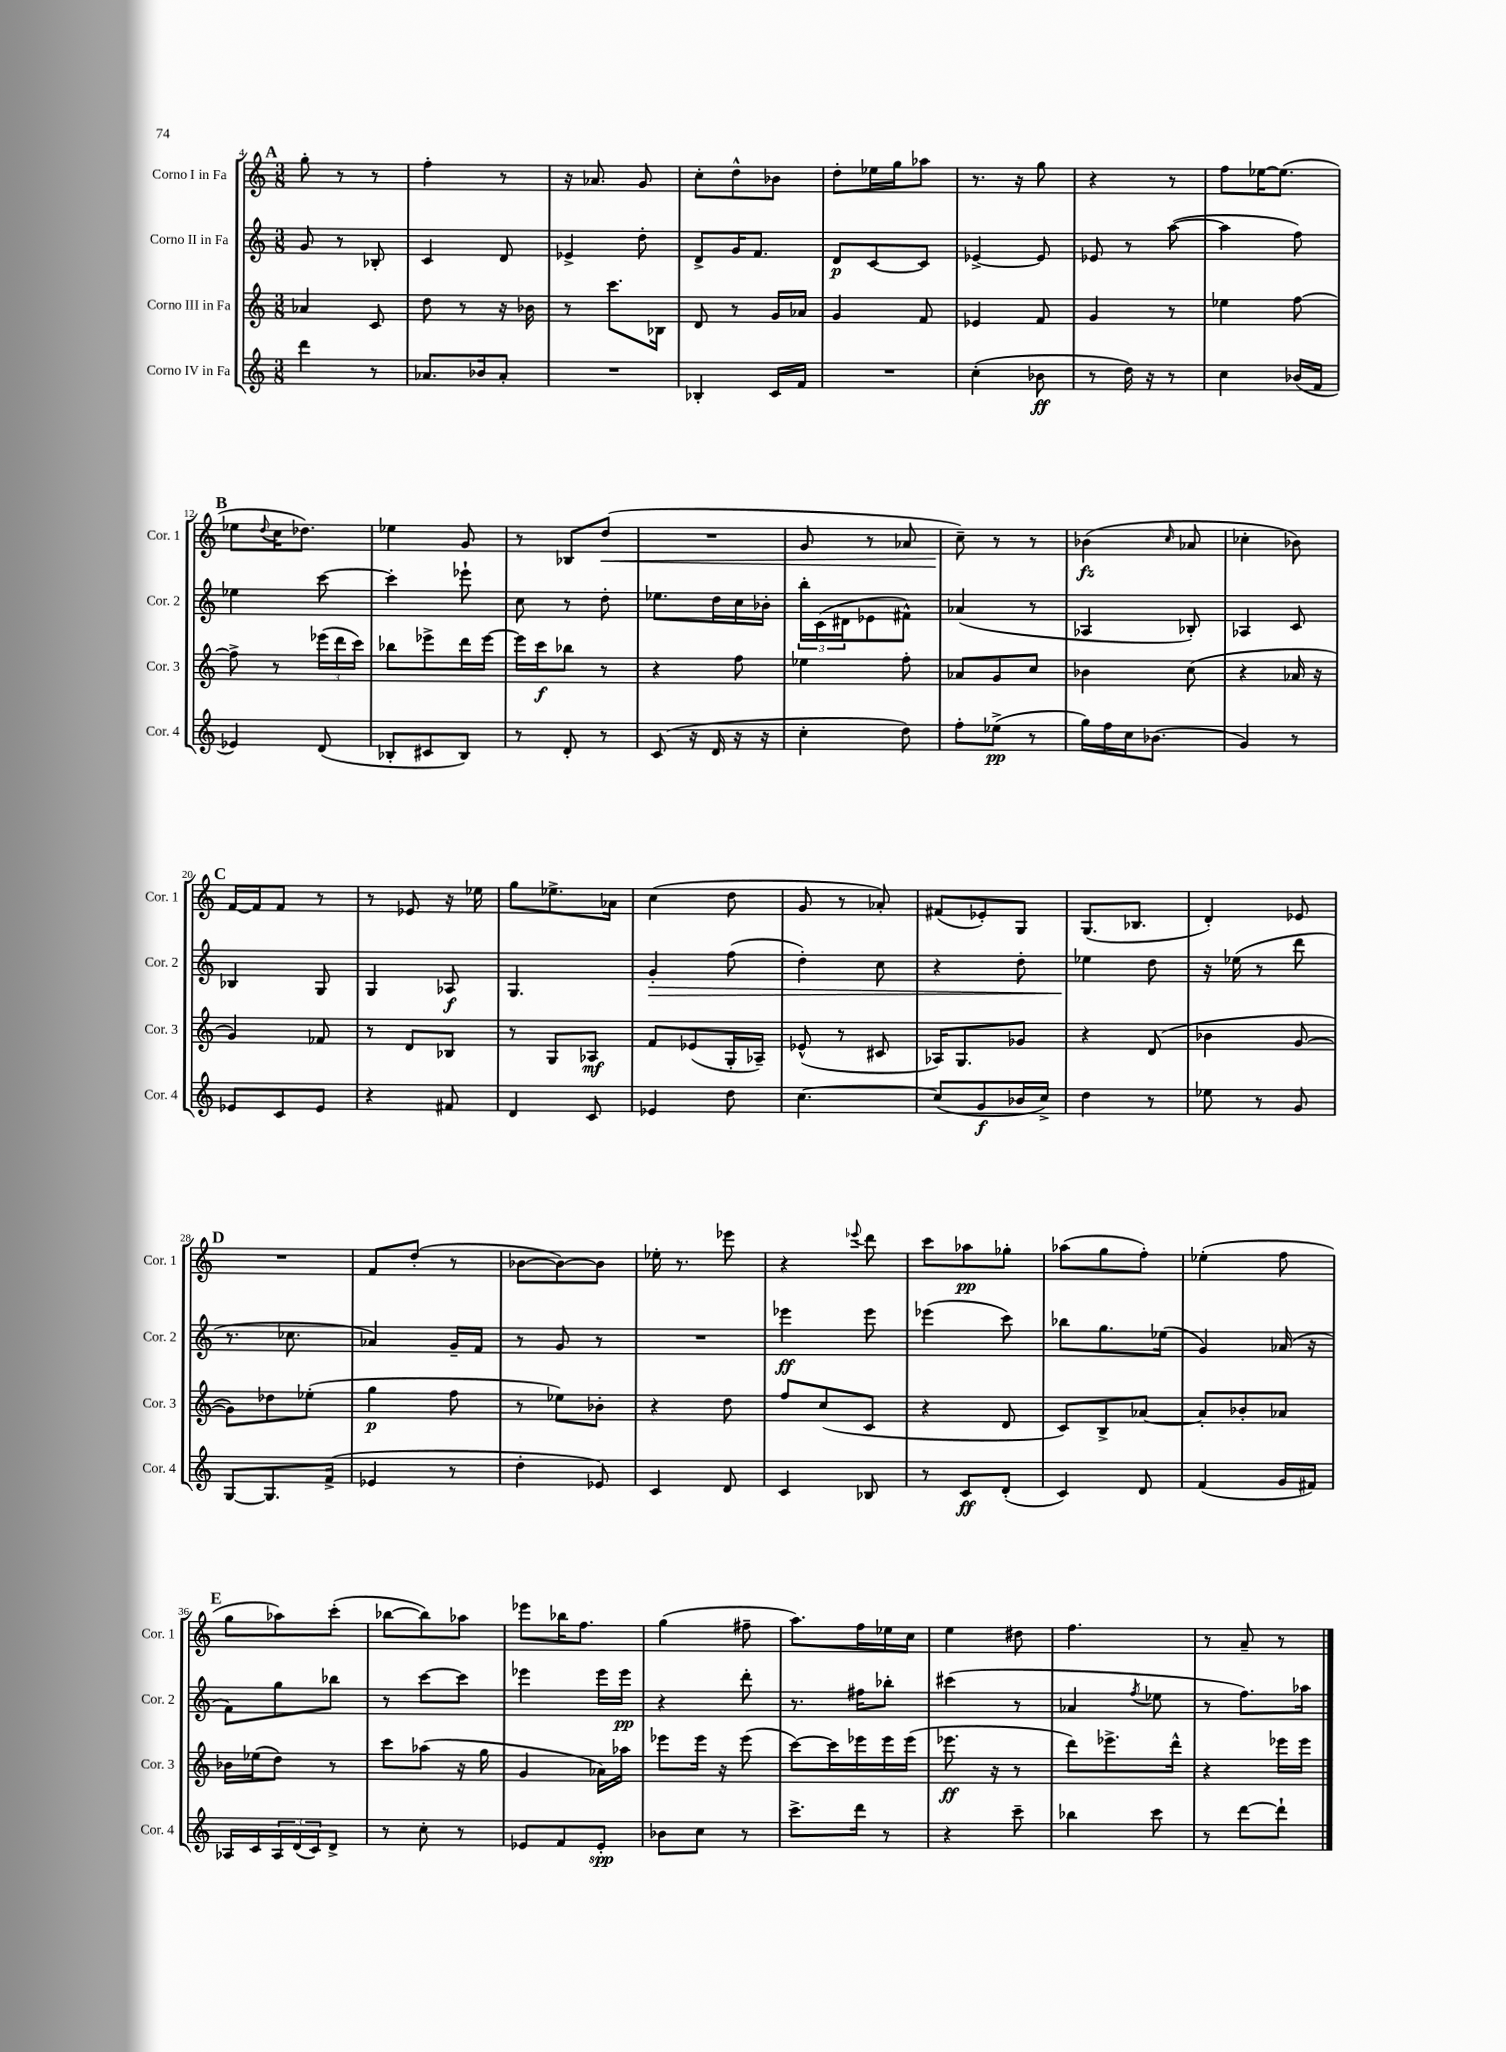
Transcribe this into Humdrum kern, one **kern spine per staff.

**kern	**dynam	**kern	**dynam	**kern	**dynam	**kern	**dynam
*part4	*part4	*part3	*part3	*part2	*part2	*part1	*part1
*staff4	*staff4	*staff3	*staff3	*staff2	*staff2	*staff1	*staff1
*I"Corno IV in Fa	*	*I"Corno III in Fa	*	*I"Corno II in Fa	*	*I"Corno I in Fa	*
*I'Cor. 4	*	*I'Cor. 3	*	*I'Cor. 2	*	*I'Cor. 1	*
*clefG2	*	*clefG2	*	*clefG2	*	*clefG2	*
*k[]	*	*k[]	*	*k[]	*	*k[]	*
*M3/8	*	*M3/8	*	*M3/8	*	*M3/8	*
!!LO:REH:place=s1:t=A
=4	=4	=4	=4	=4	=4	=4	=4
4ddd\	.	4a-X/	.	8g/	.	8gg'\	.
.	.	.	.	8r	.	8r	.
8r	.	8c/	.	8B-X'/	.	8r	.
=5	=5	=5	=5	=5	=5	=5	=5
8.a-X/L	.	8dd\	.	4c/	.	4ff'\	.
.	.	8r	.	.	.	.	.
16b-X/k	.	.	.	.	.	.	.
8a-'/J	.	16r	.	8d/	.	8r	.
.	.	16b-X\	.	.	.	.	.
=6	=6	=6	=6	=6	=6	=6	=6
4.r	.	8r	.	4e-X^/	.	16r	.
.	.	.	.	.	.	8.a-X/	.
.	.	8.ccc\L	.	.	.	.	.
.	.	.	.	8dd'\	.	8g/	.
.	.	16B-X\Jk	.	.	.	.	.
=7	=7	=7	=7	=7	=7	=7	=7
4B-X'/	.	8d/	.	8d^/L	.	8cc'\L	.
.	.	8r	.	16g/K	.	8dd^^\	.
.	.	.	.	8.f/J	.	.	.
16c/LL	.	16g/LL	.	.	.	8b-X\J	.
16f/JJ	.	16a-X/JJ	.	.	.	.	.
=8	=8	=8	=8	=8	=8	=8	=8
4.r	.	4g/	.	8d/L	p	8dd'\L	.
.	.	.	.	[8c/	.	16ee-X\L	.
.	.	.	.	.	.	16gg\J	.
.	.	8f/	.	8c/J]	.	8aa-X\J	.
=9	=9	=9	=9	=9	=9	=9	=9
(4cc'\	.	4e-X/	.	[4e-X^/	.	8.r	.
.	.	.	.	.	.	16r	.
8b-X\	ff	8f/	.	8e-/]	.	8gg\	.
=10	=10	=10	=10	=10	=10	=10	=10
8r	.	4g/	.	8e-X/	.	4r	.
16dd\)	.	.	.	8r	.	.	.
16r	.	.	.	.	.	.	.
8r	.	8r	.	([8aa\	.	8r	.
=11	=11	=11	=11	=11	=11	=11	=11
4cc\	.	4ee-X\	.	4aa\]	.	8ff\L	.
.	.	.	.	.	.	[16ee-X\K	.
.	.	.	.	.	.	(8.ee-\J]	.
(16b-X/LL	.	[8ff\	.	8ff\)	.	.	.
16f/JJ	.	.	.	.	.	.	.
!!LO:LB:g=z
!!LO:REH:place=s1:t=B
=12	=12	=12	=12	=12	=12	=12	=12
4e-X/)	.	8ff^\]	.	4ee-X\	.	8ee-X\L	.
.	.	.	.	.	.	8qqdd/	.
.	.	8r	.	.	.	16cc\K	.
.	.	.	.	.	.	8.dd-X\J)	.
(8d/	.	(24eee-X\LL	.	[8ccc\	.	.	.
.	.	24ddd\	.	.	.	.	.
.	.	24ccc\JJ)	.	.	.	.	.
=13	=13	=13	=13	=13	=13	=13	=13
8B-X'/L	.	8bb-X\L	.	4ccc'\]	.	4ee-X\	.
8c#X/	.	8eee-X^\	.	.	.	.	.
8B-/J)	.	16ddd\L	.	8eee-X`\	.	8g/	.
.	.	[16eee-\JJ	.	.	.	.	.
=14	=14	=14	=14	=14	=14	=14	=14
8r	.	16eee-\LL]	.	8cc\	.	8r	.
.	.	16ccc\J	f	.	.	.	.
8d'/	.	8bb-X\J	.	8r	.	8B-X/L	.
!	!	!	!	!	!	!	!LO:HP:b
8r	.	8r	.	8dd'\	.	(8dd/J	<
=15	=15	=15	=15	=15	=15	=15	=15
(8c/	.	4r	.	8.ee-X\L	.	4.r	.
16r	.	.	.	.	.	.	.
16d/	.	.	.	16dd\L	.	.	.
16r	.	8ff\	.	16cc\	.	.	.
16r	.	.	.	16b-X'\JJ	.	.	.
=16	=16	=16	=16	=16	=16	=16	=16
4cc'\	.	4ee-X\	.	24bb'\LL	.	8g/	.
.	.	.	.	(24c\	.	.	.
.	.	.	.	24d#X\J	.	.	.
.	.	.	.	8e-X\	.	8r	.
8dd\)	.	8ff'\	.	8f#X^^\J)	.	8a-X/	.
=17	=17	=17	=17	=17	=17	=17	=17
8ff'\L	.	8a-X/L	.	(4a-X/	.	8cc~\)	.
(8ee-X^\J	pp	8g/	.	.	.	8r	[
8r	.	8cc/J	.	8r	.	8r	.
=18	=18	=18	=18	=18	=18	=18	=18
16gg\LL)	.	4b-X\	.	4A-X/	.	(4b-X\	fz
16ff\	.	.	.	.	.	.	.
16cc\J	.	.	.	.	.	.	.
(8.b-X\J	.	.	.	.	.	.	.
.	.	.	.	.	.	16qqcc/	.
.	.	(8cc\	.	8B-X'/)	.	8a-X/	.
=19	=19	=19	=19	=19	=19	=19	=19
4g/)	.	4r	.	4A-X/	.	4cc-X'\	.
8r	.	16a-X/	.	8c/	.	8b-X\)	.
.	.	16r	.	.	.	.	.
!!LO:LB:g=z
!!LO:REH:place=s1:t=C
=20	=20	=20	=20	=20	=20	=20	=20
8e-X/L	.	4g/)	.	4B-X/	.	[16f/LL	.
.	.	.	.	.	.	16f/J]	.
8c/	.	.	.	.	.	8f/J	.
8e-/J	.	8f-X/	.	8G/	.	8r	.
=21	=21	=21	=21	=21	=21	=21	=21
4r	.	8r	.	4G/	.	8r	.
.	.	8d/L	.	.	.	8e-X/	.
8f#X/	.	8B-X/J	.	8A-X/	f	16r	.
.	.	.	.	.	.	16ee-X\	.
=22	=22	=22	=22	=22	=22	=22	=22
4d/	.	8r	.	4.G/	.	8gg\L	.
.	.	8G/L	.	.	.	8.ee-X^\	.
8c/	.	8A-X/J	mf	.	.	.	.
.	.	.	.	.	.	16a-X\Jk	.
=23	=23	=23	=23	=23	=23	=23	=23
!	!	!	!	!	!LO:HP:b	!	!
4e-X/	.	8f/L	.	4g'/	>	(4cc\	.
.	.	(8e-X/	.	.	.	.	.
8dd\	.	16G'/L	.	(8ff\	.	8dd\	.
.	.	16A-X~/JJ)	.	.	.	.	.
=24	=24	=24	=24	=24	=24	=24	=24
[4.cc\	.	(8e-X^^/	.	4dd'\)	.	8g/	.
.	.	8r	.	.	.	8r	.
.	.	8c#X/	.	8cc\	.	8a-X'/)	.
=25	=25	=25	=25	=25	=25	=25	=25
(8cc/L]	.	16A-X/KL)	.	4r	.	(8f#X/L	.
.	.	8.G/	.	.	.	.	.
8g/	f	.	.	.	.	8e-X'/)	.
16b-X/L	.	8g-X/J	.	8dd'\	.	8G/J	.
16cc^/JJ)	.	.	.	.	.	.	.
=26	=26	=26	=26	=26	=26	=26	=26
4dd\	.	4r	.	4ee-X\	.	(8.G/L	.
.	.	.	.	.	.	8.B-X/J	.
8r	.	(8d/	.	8dd\	]	.	.
=27	=27	=27	=27	=27	=27	=27	=27
8ee-X\	.	4b-X\	.	16r	.	4d'/)	.
.	.	.	.	(16ee-X\	.	.	.
8r	.	.	.	8r	.	.	.
8g/	.	[8g/	.	8ddd\	.	8e-X/	.
!!LO:LB:g=z
!!LO:REH:place=s1:t=D
=28	=28	=28	=28	=28	=28	=28	=28
[8G/L	.	8g\L])	.	8.r	.	4.r	.
8.G/]	.	8dd-X\	.	.	.	.	.
.	.	.	.	8.cc-X\	.	.	.
.	.	(8ee-X'\J	.	.	.	.	.
(16f^/Jk	.	.	.	.	.	.	.
=29	=29	=29	=29	=29	=29	=29	=29
4e-X/	.	4gg\	p	4a-X/)	.	8f/L	.
.	.	.	.	.	.	(8dd'/J	.
8r	.	8ff\	.	16g~/LL	.	8r	.
.	.	.	.	16f/JJ	.	.	.
=30	=30	=30	=30	=30	=30	=30	=30
4dd'\	.	8r	.	8r	.	[8b-X\L	.
.	.	8ee-X\L)	.	8g/	.	8b-\_)	.
8e-X/)	.	8b-X'\J	.	8r	.	8b-\J]	.
=31	=31	=31	=31	=31	=31	=31	=31
4c/	.	4r	.	4.r	.	16ee-X'\	.
.	.	.	.	.	.	8.r	.
8d/	.	8dd\	.	.	.	8eee-X\	.
=32	=32	=32	=32	=32	=32	=32	=32
4c/	.	8ff/L	.	4eee-X\	ff	4r	.
.	.	(8cc/	.	.	.	.	.
.	.	.	.	.	.	8qqeee-X/	.
8B-X/	.	8c/J	.	8eee-\	.	8ddd\	.
=33	=33	=33	=33	=33	=33	=33	=33
8r	.	4r	.	(4eee-X\	.	8ccc\L	.
8c/L	ff	.	.	.	.	8aa-X\	pp
(8d'/J	.	8d/	.	8ccc\)	.	8gg-X'\J	.
=34	=34	=34	=34	=34	=34	=34	=34
4c/)	.	8c/L)	.	8bb-X\L	.	(8aa-X\L	.
.	.	8B^/	.	8.gg\	.	8gg\	.
8d/	.	[8a-X/J	.	.	.	8ff'\J)	.
.	.	.	.	(16ee-X\Jk	.	.	.
=35	=35	=35	=35	=35	=35	=35	=35
(4f/	.	8a-'/L]	.	4g/)	.	(4ee-X'\	.
.	.	8b-X'/	.	.	.	.	.
16g/LL	.	8a-X/J	.	(16a-X/	.	8ff\	.
16f#X/JJ)	.	.	.	16r	.	.	.
!!LO:LB:g=z
!!LO:REH:place=s1:t=E
=36	=36	=36	=36	=36	=36	=36	=36
16A-X/LL	.	16b-X\LL	.	8f\L)	.	8gg\L	.
16c/	.	(16ee-X\J	.	.	.	.	.
24A-/	.	8dd\J)	.	8gg\	.	8aa-X\)	.
(24d/	.	.	.	.	.	.	.
24c/J)	.	.	.	.	.	.	.
8d^/J	.	8r	.	8bb-X\J	.	(8ccc'\J	.
=37	=37	=37	=37	=37	=37	=37	=37
8r	.	8ccc\L	.	8r	.	[8bb-X\L	.
8cc'\	.	(8aa-X\J	.	[8ccc\L	.	8bb-\])	.
8r	.	16r	.	8ccc\J]	.	8aa-X\J	.
.	.	16gg\	.	.	.	.	.
=38	=38	=38	=38	=38	=38	=38	=38
8e-X/L	.	4g/	.	4eee-X\	.	8eee-X\L	.
8f/	.	.	.	.	.	16bb-X\K	.
.	.	.	.	.	.	8.ff\J	.
8e-'/J	spp	16a-X\LL)	.	16eee-\LL	.	.	.
.	.	16aa-X\JJ	.	16eee-\JJ	pp	.	.
=39	=39	=39	=39	=39	=39	=39	=39
8b-X\L	.	8eee-X\L	.	4r	.	(4gg\	.
8cc\J	.	16eee-\Jk	.	.	.	.	.
.	.	16r	.	.	.	.	.
8r	.	(8eee-\	.	8ddd'\	.	8ff#X~\	.
=40	=40	=40	=40	=40	=40	=40	=40
8.ccc^\L	.	[8ccc\L)	.	8.r	.	8.aa\L)	.
.	.	16ccc\L]	.	.	.	.	.
16ddd\Jk	.	16eee-X\	.	16ff#X\KL	.	16ff\L	.
8r	.	16eee-\	.	8bb-X'\J	.	16ee-X\	.
.	.	(16eee-\JJ	.	.	.	16cc\JJ	.
=41	=41	=41	=41	=41	=41	=41	=41
4r	.	8.eee-X\	ff	(4ccc#X\	.	4ee\	.
.	.	16r	.	.	.	.	.
8ccc~\	.	8r	.	8r	.	8dd#X\	.
=42	=42	=42	=42	=42	=42	=42	=42
4bb-X\	.	8ddd\L)	.	4a-X/	.	4.ff\	.
.	.	8.eee-X^\	.	.	.	.	.
.	.	.	.	8qff/	.	.	.
8ccc\	.	.	.	8ee-X\	.	.	.
.	.	16ddd^^\Jk	.	.	.	.	.
=43	=43	=43	=43	=43	=43	=43	=43
8r	.	4r	.	8r	.	8r	.
[8ddd\L	.	.	.	8.ff\L)	.	8a~/	.
8ddd`\J]	.	16eee-X\LL	.	.	.	8r	.
.	.	16eee-\JJ	.	16aa-X\Jk	.	.	.
==	==	==	==	==	==	==	==
*-	*-	*-	*-	*-	*-	*-	*-
